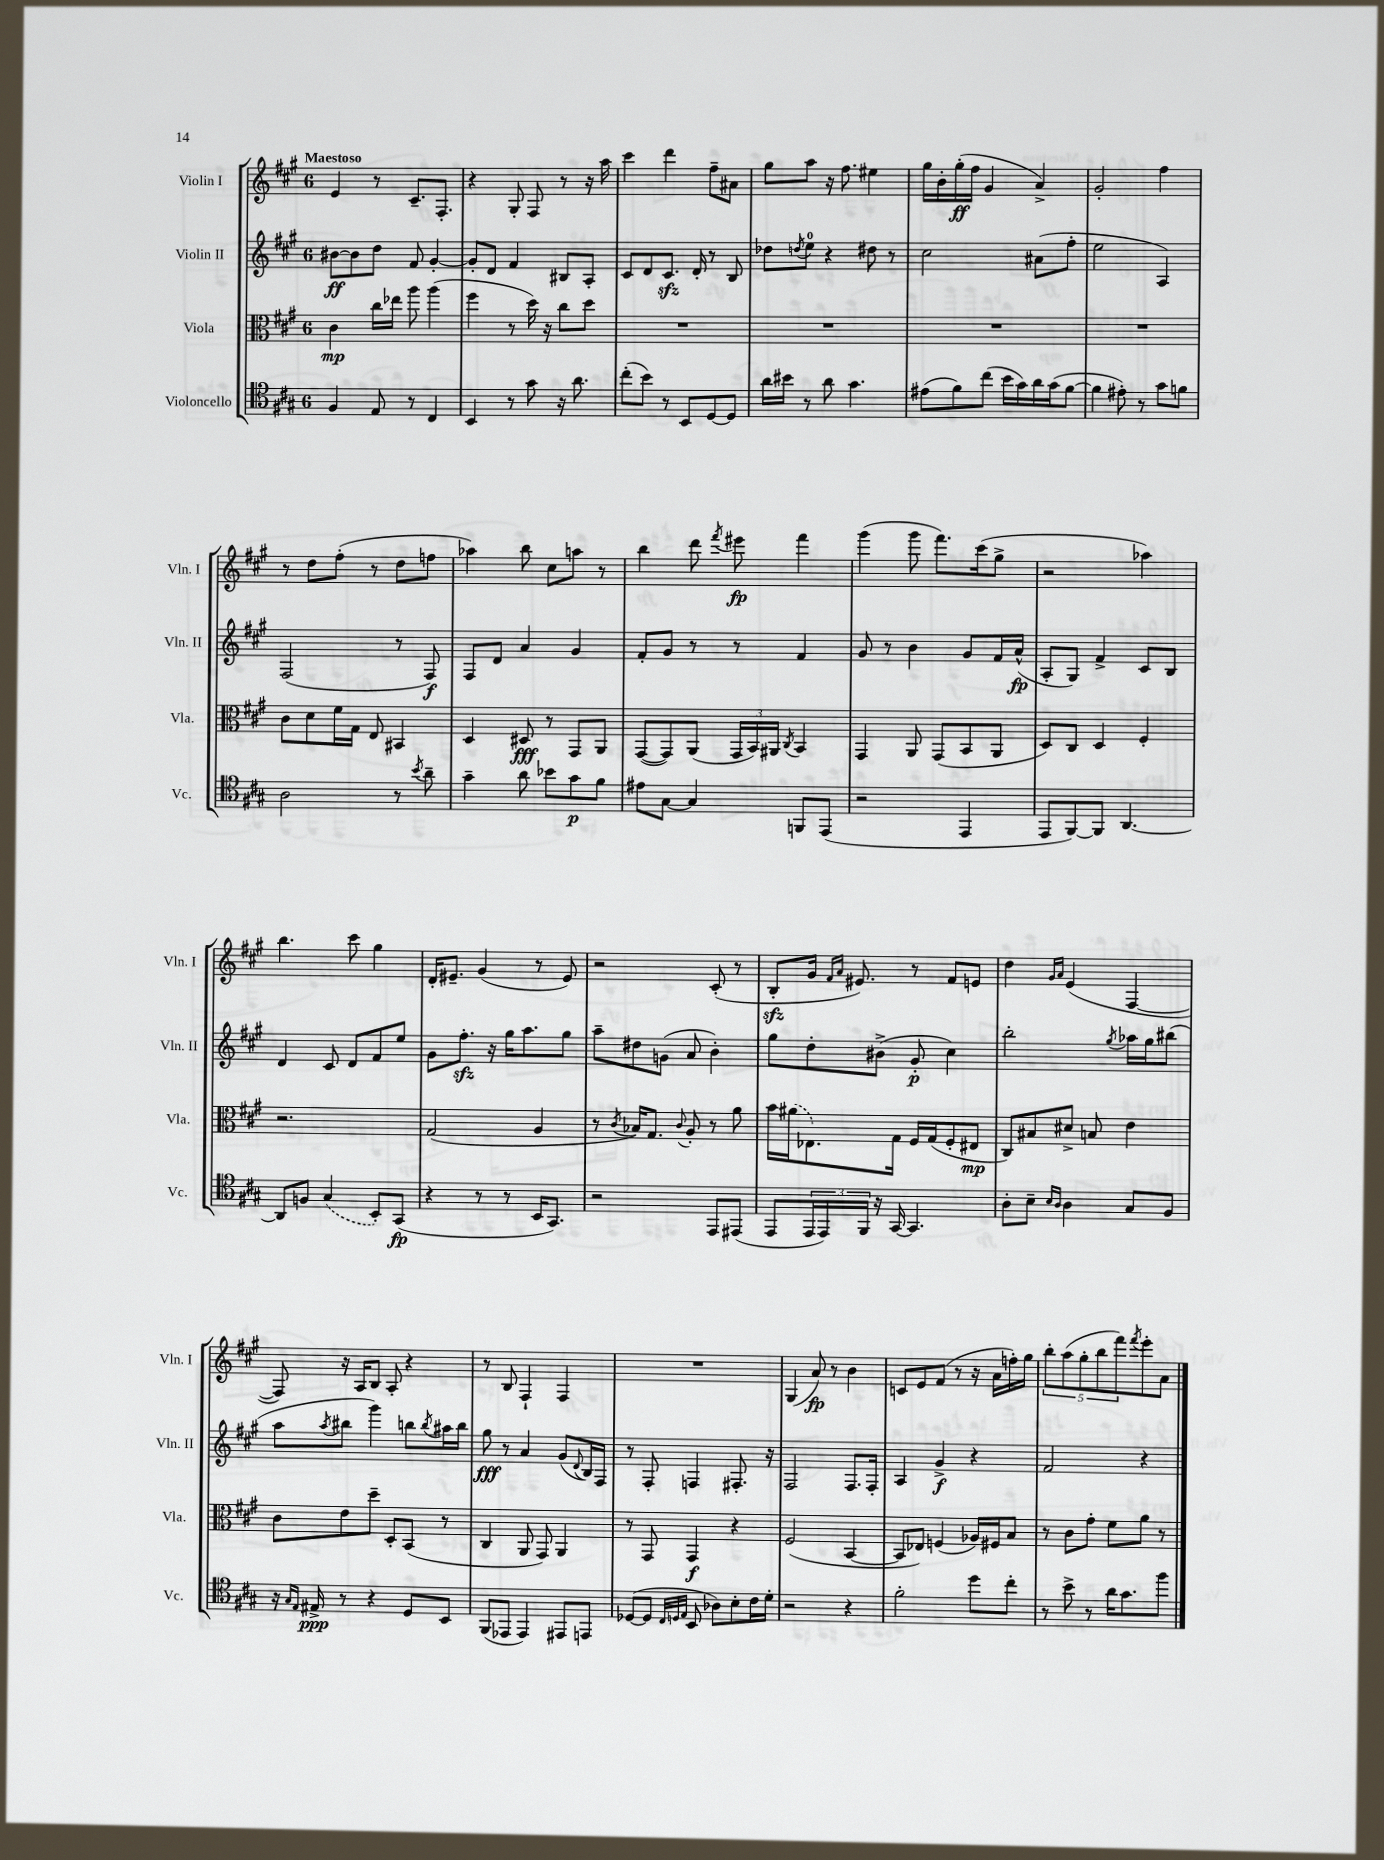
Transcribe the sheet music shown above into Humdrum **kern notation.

**kern	**kern	**kern	**kern
*staff4	*staff3	*staff2	*staff1
*clefC4	*clefC3	*clefG2	*clefG2
*k[f#c#g#]	*k[f#c#g#]	*k[f#c#g#]	*k[f#c#g#]
*M6/8	*M6/8	*M6/8	*M6/8
4F#	4c#	[8b#	4e
.	.	8b#]	.
8E	16cc#	8dd	8r
.	16ee-	.	.
8r	8aa	8f#	8.c#~
4C#	(4aa	[4g#'	.
.	.	.	8.F#'
=	=	=	=
4BB	4ff#	8g#']	4r
.	.	8d	.
8r	8r	4f#	8G#'
8g#	16dd)	.	8F#
.	16r	.	.
16r	8cc#	8B#	8r
8.a	.	.	.
.	8dd	8A'	16r
.	.	.	16aa
=	=	=	=
(8cc#'	2.r	8c#	4ccc#
8b)	.	8d	.
8r	.	8.c#	4ddd
8BB	.	.	.
.	.	16d'	.
[8D	.	8r	8ff#~
8D]	.	8B	8a#
=	=	=	=
16a	2.r	8dd-	8gg#
16b#	.	.	.
.	.	8qdd	.
8r	.	8ee	8aa
8a	.	4r	16r
.	.	.	8.ff#
4.g#	.	.	.
.	.	8dd#	4ee#
.	.	8r	.
=	=	=	=
(8e#	2.r	2cc#	16gg#
.	.	.	16b'
8f#)	.	.	(16gg#'
.	.	.	16ff#
(8cc#	.	.	4g#
16b	.	.	.
16g#)	.	.	.
16a	.	(8a#	4a^)
(16g#	.	.	.
[8f#	.	8ff#'	.
=	=	=	=
4f#]	2.r	2ee	2g#'
8e#')	.	.	.
8r	.	.	.
8g#	.	4A)	4ff#
8f	.	.	.
=	=	=	=
2A	8c#	(2F#	8r
.	8d	.	8dd
.	16f#	.	(8ff#'
.	16G#	.	.
.	8E	.	8r
8r	4BB#	8r	8dd
8qb	.	.	.
8a~	.	8F#)	8ff
=	=	=	=
4g#~	4D	8F#	4aa-)
.	.	8d	.
8a	8D#	4a	8bb
8b-	8r	.	8cc#
8g#	8GG#	4g#	8aa
8f#	8AA	.	8r
=	=	=	=
8e#	([8GG#	8f#'	4bb
[8G#	8GG#])	8g#	.
4G#]	(8AA	8r	8ddd
.	.	.	8qfff#
.	24GG#	8r	8eee#
.	24BB)	.	.
.	24AA#	.	.
.	8qC#	.	.
8FF	4BB	4f#	4fff#
(8EE	.	.	.
=	=	=	=
2r	4GG#	8g#	(4ggg#
.	.	8r	.
.	8AA	4b	8ggg#
.	(8GG#	.	8.fff#)
4EE	8BB	8g#	.
.	.	.	(16ccc#
.	8AA	16f#	8gg#^
.	.	(16a^^	.
=	=	=	=
8EE	8D)	8A'	2r
[8FF#)	8C#	8G#)	.
8FF#]	4D	4f#^	.
[4.AA	.	.	.
.	4F#'	8c#	4aa-)
.	.	8B	.
=	=	=	=
8AA]	2.r	4d	4.bb
8F	.	.	.
(4G#	.	8c#	.
.	.	8d	8ccc#
8BB')	.	8f#	4gg#
(8GG#	.	8ee	.
=	=	=	=
4r	(2G#	8g#	16d'
.	.	.	8.e#~
.	.	8.ff#'	.
8r	.	.	(4g#
.	.	16r	.
8r	.	16gg#	.
.	.	8.aa	.
16BB	4A	.	8r
8.GG#)	.	.	.
.	.	8gg#	8e#)
=	=	=	=
2r	8r	8aa~	2r
.	8qc#	.	.
.	16B-)	8dd#	.
.	8.G#	.	.
.	.	(8g	.
.	8qqc#	.	.
.	8A'	8a	.
8EE	8r	4b')	(8c#'
(8EE#	8a	.	8r
=	=	=	=
8EE	16b	8gg#	8B'
.	(16a#	.	.
24EE	8.E-)	8dd'	16g#
24EE)	.	.	.
.	.	.	16qqf#
.	.	.	16qqa
.	.	.	8.e#)
24FF#	.	.	.
16r	.	(8b#^	.
[16GG#	16G#	.	.
4.GG#]	16F#	8g#'	8r
.	(16G#	.	.
.	8F#'	4cc#)	8f#
.	8E#	.	8e
=	=	=	=
8A'	8C#)	2bb'	4dd
8B~	8B#	.	.
16qqB	.	.	16qqg#
16qqA	.	.	16qqa
4A	8d#^	.	(4e
.	8B	.	.
.	.	8qgg#	.
8G#	4e	16aa-	[4F#
.	.	16gg#	.
8F#	.	(8bb#	.
=	=	=	=
16r	8c#	8aa	8F#])
16qqG#	.	.	.
16qqE	.	.	.
16E#^	.	.	.
.	.	8qaa	.
8r	8e	8bb#	16r
.	.	.	16A
4r	8dd~	4ggg#)	8B
.	8D'	.	8A'
8D	(8BB	8bb	4r
.	.	8qbb	.
8BB	8r	16aa#	.
.	.	16bb	.
=	=	=	=
(8FF#	4C#	8gg#	8r
8EE-	.	8r	8B
4EE-)	8AA	4a	4F#`
.	8GG#)	.	.
8EE#	4AA	(8g#	4F#
.	.	8qqd	.
8EE	.	16B)	.
.	.	16F#	.
=	=	=	=
([8D-	8r	8r	2.r
8D-]	8GG#	8F#'	.
32qqC#	.	.	.
32qqD	.	.	.
32qqE	.	.	.
8BB	4GG#	4F	.
8A-)	.	.	.
8B'	4r	8.F#'	.
16c#	.	.	.
16d'	.	16r	.
=	=	=	=
2r	(2F#	2F#	(4G#
.	.	.	8a)
.	.	.	8r
4r	[4BB	8.F#	4b
.	.	16F#'	.
=	=	=	=
2f#'	8BB]	4A	8c
.	8E-)	.	8e
.	(4F	4g#^	(8f#
.	.	.	8r
8dd	16A-)	4r	16r
.	16F#	.	16a
8cc#'	8B	.	16ff')
.	.	.	16gg#
=	=	=	=
8r	8r	2f#	10bb'
.	.	.	(10aa
8b^	8c#	.	.
.	.	.	10gg#'
8r	8g#'	.	.
.	.	.	10bb
16a	8f#	.	.
.	.	.	10fff#)
8.g#	.	.	.
.	.	.	8qfff#
.	8a	4r	8eee'
8ff#	8r	.	8a
==	==	==	==
*-	*-	*-	*-
